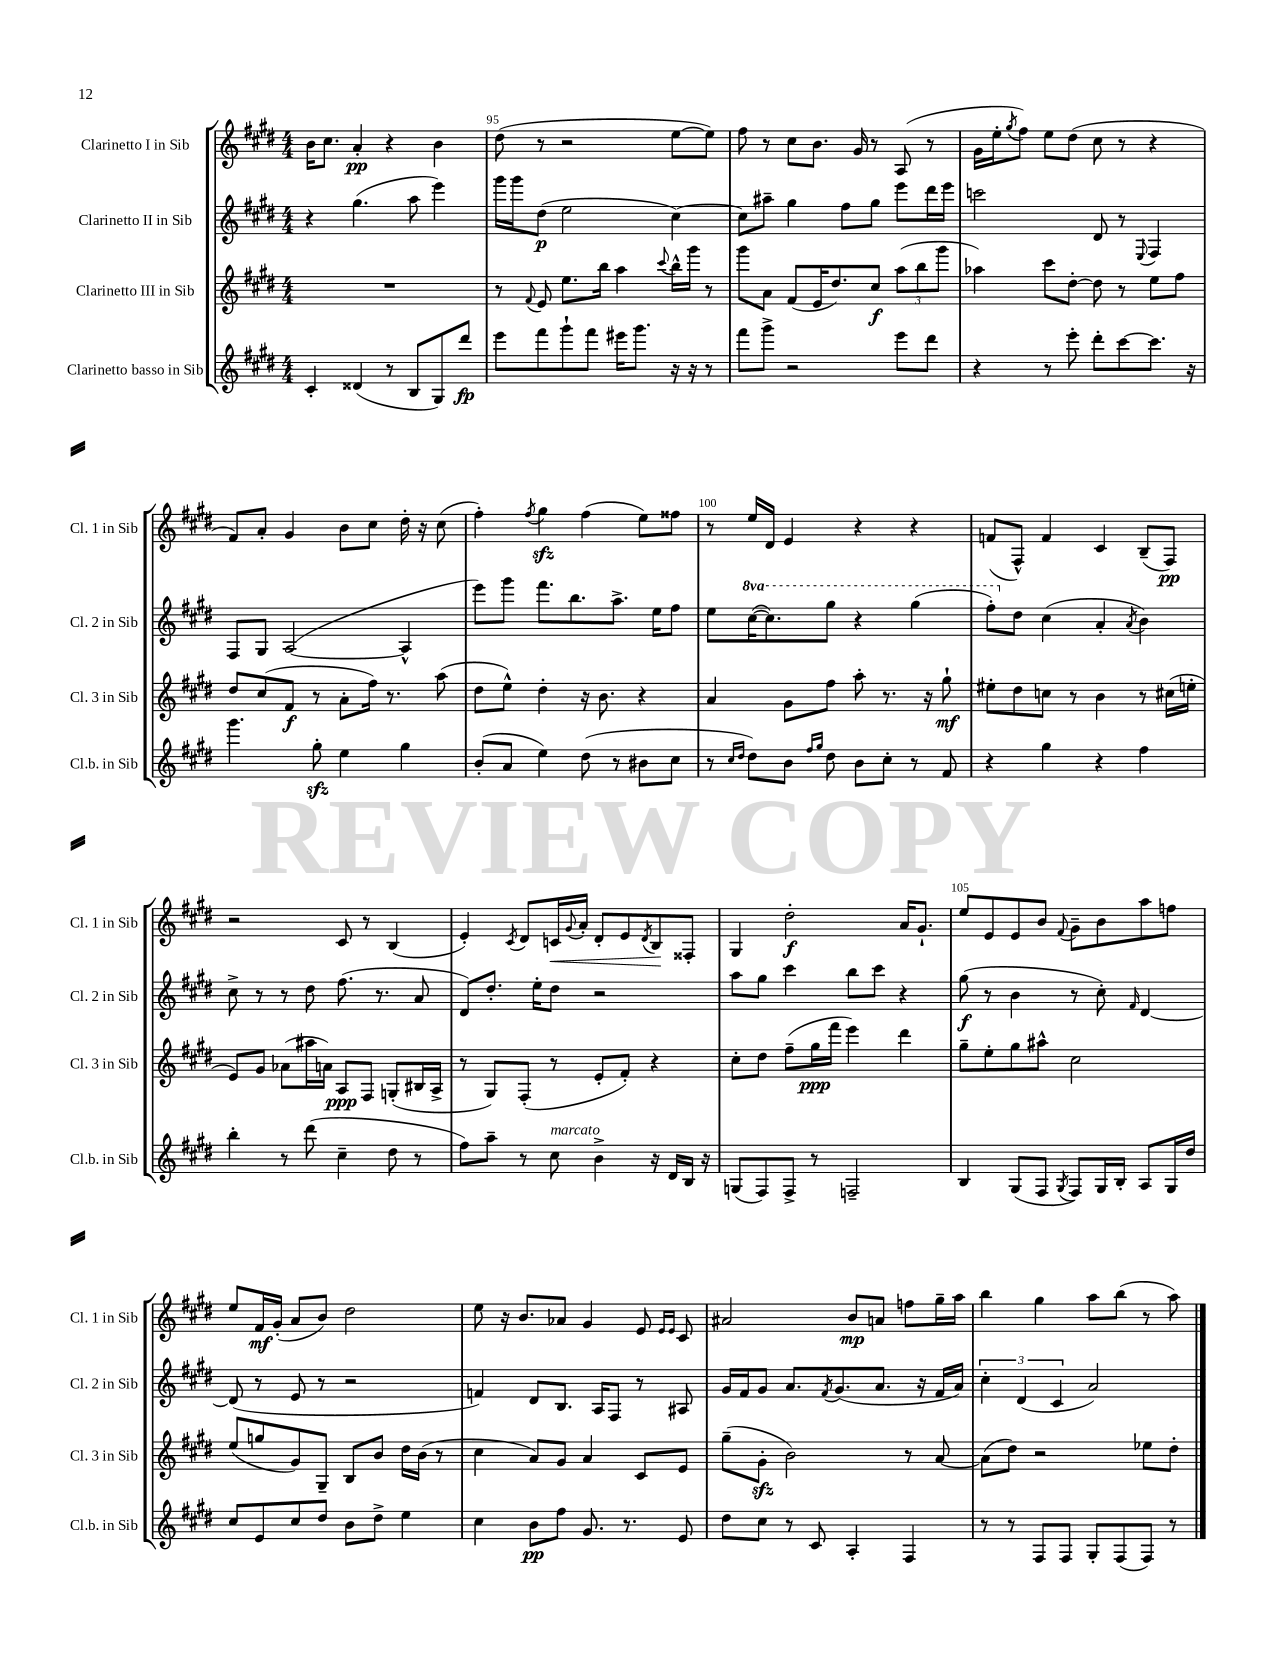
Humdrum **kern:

**kern	**dynam	**kern	**dynam	**kern	**dynam	**kern	**dynam
*part4	*part4	*part3	*part3	*part2	*part2	*part1	*part1
*staff4	*staff4	*staff3	*staff3	*staff2	*staff2	*staff1	*staff1
*I"Clarinetto basso in Sib	*	*I"Clarinetto III in Sib	*	*I"Clarinetto II in Sib	*	*I"Clarinetto I in Sib	*
*I'Cl.b. in Sib	*	*I'Cl. 3 in Sib	*	*I'Cl. 2 in Sib	*	*I'Cl. 1 in Sib	*
*clefG2	*	*clefG2	*	*clefG2	*	*clefG2	*
*k[f#c#g#d#]	*	*k[f#c#g#d#]	*	*k[f#c#g#d#]	*	*k[f#c#g#d#]	*
*M4/4	*	*M4/4	*	*M4/4	*	*M4/4	*
=94	=94	=94	=94	=94	=94	=94	=94
4c#'/	.	1r	.	4r	.	16b\KL	.
.	.	.	.	.	.	8.cc#\J	.
(4d##X/	.	.	.	(4.gg#\	.	4a'/	pp
8r	.	.	.	.	.	4r	.
8B/L	.	.	.	8aa\	.	.	.
8G#/)	.	.	.	4eee\)	.	4b\	.
8ddd#/J	fp	.	.	.	.	.	.
=95	=95	=95	=95	=95	=95	=95	=95
8eee\L	.	8r	.	16ggg#\LL	.	(8dd#\	.
.	.	.	.	16ggg#\J	.	.	.
.	.	8qqf#/	.	.	.	.	.
8fff#\	.	8e/	.	(8dd#\J	p	8r	.
8ggg#`\	.	8.ee\L	.	2ee\	.	2r	.
8fff#\J	.	.	.	.	.	.	.
.	.	16bb\Jk	.	.	.	.	.
16eee#X\KL	.	4aa\	.	.	.	.	.
8.ggg#\J	.	.	.	.	.	.	.
.	.	8qqccc#/	.	.	.	.	.
16r	.	16bb^^\LL	.	[4cc#\)	.	[8ee\L	.
16r	.	16ggg#\JJ	.	.	.	.	.
8r	.	8r	.	.	.	8ee\J])	.
=96	=96	=96	=96	=96	=96	=96	=96
8fff#\L	.	8ggg#\L	.	8cc#\L]	.	8ff#\	.
8ggg#^\J	.	8a\J	.	8aa#X~\J	.	8r	.
2r	.	(8f#/L	.	4gg#\	.	8cc#\L	.
.	.	16e/K	.	.	.	8.b\J	.
.	.	8.dd#/)	.	.	.	.	.
.	.	.	.	8ff#\L	.	.	.
.	.	.	.	.	.	16g#/	.
.	.	8cc#/J	f	8gg#\J	.	8r	.
8eee\L	.	(12aa\L	.	8eee\L	.	(8A/	.
.	.	12bb\	.	.	.	.	.
8ddd#\J	.	.	.	16ddd#\L	.	8r	.
.	.	12ggg#\J	.	.	.	.	.
.	.	.	.	16eee\JJ	.	.	.
=97	=97	=97	=97	=97	=97	=97	=97
4r	.	4aa-X\)	.	2cccn\	.	16g#\LL	.
.	.	.	.	.	.	16ee'\J	.
.	.	.	.	.	.	8qgg#/	.
.	.	.	.	.	.	8ff#\J)	.
8r	.	8ccc#\L	.	.	.	8ee\L	.
8eee'\	.	[8dd#'\J	.	.	.	(8dd#\J	.
8ddd#'\L	.	8dd#\]	.	8d#/	.	8cc#\	.
[8ccc#\	.	8r	.	8r	.	8r	.
.	.	.	.	8qqE/	.	.	.
8.ccc#\J]	.	8ee\L	.	4F#/	.	4r	.
.	.	8ff#\J	.	.	.	.	.
16r	.	.	.	.	.	.	.
!!LO:LB:g=z
=98	=98	=98	=98	=98	=98	=98	=98
4.ggg#\	.	8dd#/L	.	8F#/L	.	8f#/L)	.
.	.	(8cc#/	.	8G#/J	.	8a'/J	.
.	.	8f#/J	f	([2A/	.	4g#/	.
8gg#zz'\	.	8r	.	.	.	.	.
4ee\	.	8a'\L	.	.	.	8b\L	.
.	.	16ff#\Jk)	.	.	.	8cc#\J	.
.	.	8.r	.	.	.	.	.
4gg#\	.	.	.	4A^^/]	.	16dd#'\	.
.	.	.	.	.	.	16r	.
.	.	(8aa\	.	.	.	(8cc#\	.
=99	=99	=99	=99	=99	=99	=99	=99
(8b'/L	.	8dd#\L	.	8eee\L)	.	4ff#'\)	.
8a/J	.	8ee^^\J)	.	8ggg#\J	.	.	.
.	.	.	.	.	.	8qff#/	.
4ee\)	.	4dd#'\	.	8.fff#\L	.	4gg#zz\	.
.	.	.	.	8.bb\	.	.	.
(8dd#\	.	16r	.	.	.	(4ff#\	.
.	.	8.b\	.	.	.	.	.
8r	.	.	.	8.aa^\J	.	.	.
8b#X\L	.	4r	.	.	.	8ee\L)	.
.	.	.	.	16ee\KL	.	.	.
8cc#\J	.	.	.	8ff#\J	.	8ff##X\J	.
=100	=100	=100	=100	=100	=100	=100	=100
8r	.	4a/	.	8ee\L	.	8r	.
16qqcc#/LL	.	.	.	.	.	.	.
16qqdd#/JJ	.	.	.	.	.	.	.
*	*	*	*	*8va	*	*	*
8dd#\L)	.	.	.	([16ccc#\K	.	16ee/LL	.
.	.	.	.	8.ccc#\])	.	16d#/JJ	.
8b\J	.	8g#\L	.	.	.	4e/	.
16qqff#/LL	.	.	.	.	.	.	.
16qqgg#/JJ	.	.	.	.	.	.	.
8dd#\	.	8ff#\J	.	8ggg#\J	.	.	.
8b\L	.	8aa'\	.	4r	.	4r	.
8cc#'\J	.	8.r	.	.	.	.	.
8r	.	.	.	(4ggg#\	.	4r	.
.	.	16r	.	.	.	.	.
8f#/	.	8gg#`\	mf	.	.	.	.
=101	=101	=101	=101	=101	=101	=101	=101
4r	.	8ee#X'\L	.	8fff#'\L)	.	(8fn/L	.
*	*	*	*	*X8va	*	*	*
.	.	8dd#\	.	8dd#\J	.	8F#^^/J)	.
4gg#\	.	8ccn\J	.	(4cc#\	.	4f/	.
.	.	8r	.	.	.	.	.
4r	.	4b\	.	4a'/	.	4c#/	.
.	.	.	.	8qa/	.	.	.
4ff#\	.	8r	.	4b\)	.	(8B~/L	.
.	.	(16cc#X\LL	.	.	.	8F#/J)	pp
.	.	16een'\JJ	.	.	.	.	.
!!LO:LB:g=z
=102	=102	=102	=102	=102	=102	=102	=102
4bb'\	.	8e/L)	.	8cc#^\	.	2r	.
.	.	8g#/J	.	8r	.	.	.
8r	.	(8a-X\L	.	8r	.	.	.
(8ddd#\	.	16aa#X\L	.	8dd#\	.	.	.
.	.	16an\JJ)	.	.	.	.	.
4cc#~\	.	8A/L	ppp	(8.ff#\	.	8c#/	.
.	.	8F#/J	.	.	.	8r	.
.	.	.	.	8.r	.	.	.
8dd#\	.	(8Gn'/L	.	.	.	(4B/	.
8r	.	16B#X/L	.	8a/	.	.	.
.	.	16A^/JJ	.	.	.	.	.
=103	=103	=103	=103	=103	=103	=103	=103
8ff#\L)	.	8r	.	8d#/L)	.	4e'/)	.
8aa~\J	.	8G#/L)	.	8.dd#'/J	.	.	.
.	.	.	.	.	.	8qc#/	.
8r	.	(8F#'/J	.	.	.	8d#/L	.
.	.	.	.	16ee'\KL	.	.	.
!LO:TX:a:i:t=marcato	!	!	!	!	!	!	!
!	!	!	!	!	!	!	!LO:HP:b
8cc#\	.	8r	.	8dd#\J	.	16cn/L	<
.	.	.	.	.	.	8qqg#/	.
.	.	.	.	.	.	16a'/JJ	.
4b^\	.	8e'/L	.	2r	.	8d#'/L	.
.	.	8f#'/J)	.	.	.	8e/	.
.	.	.	.	.	.	8qd#/	.
16r	.	4r	.	.	.	8B/	.
16d#/LL	.	.	.	.	.	.	.
16B/JJ	.	.	.	.	.	8F##X'/J	[
16r	.	.	.	.	.	.	.
=104	=104	=104	=104	=104	=104	=104	=104
(8Gn/L	.	8cc#'\L	.	8aa\L	.	4G#/	.
8F#/)	.	8dd#\J	.	8gg#\J	.	.	.
8F#^/J	.	(8ff#~\L	.	4ccc#\	.	2dd#'\	f
8r	.	16gg#\L	ppp	.	.	.	.
.	.	16fff#\JJ	.	.	.	.	.
2Fn~/	.	4eee\)	.	8bb\L	.	.	.
.	.	.	.	8ccc#\J	.	.	.
.	.	4ddd#\	.	4r	.	16a/KL	.
.	.	.	.	.	.	8.g#`/J	.
=105	=105	=105	=105	=105	=105	=105	=105
4B/	.	8gg#~\L	.	(8gg#\	f	8ee/L	.
.	.	8ee'\	.	8r	.	8e/	.
(8G#/L	.	8gg#\	.	4b\	.	8e/	.
8F#/J	.	8aa#X^^\J	.	.	.	8b/J	.
8qG#/	.	.	.	.	.	8qqf#/	.
8F#/L)	.	2cc#\	.	8r	.	8g#~\L	.
16G#/L	.	.	.	8cc#'\)	.	8b\	.
16B'/JJ	.	.	.	.	.	.	.
.	.	.	.	16qqf#/	.	.	.
8A/L	.	.	.	[4d#/	.	8aa\	.
16G#/L	.	.	.	.	.	8ffn\J	.
16dd#/JJ	.	.	.	.	.	.	.
!!LO:LB:g=z
=106	=106	=106	=106	=106	=106	=106	=106
8cc#/L	.	(8ee/L	.	(8d#/]	.	8ee/L	.
8e/	.	8ggn/	.	8r	.	16f#/L	mf
.	.	.	.	.	.	(16g#'/JJ	.
8cc#/	.	8g#/)	.	8e/	.	8a/L	.
8dd#/J	.	8G#~/J	.	8r	.	8b/J)	.
8b\L	.	8B/L	.	2r	.	2dd#\	.
8dd#^\J	.	8b/J	.	.	.	.	.
4ee\	.	16dd#\LL	.	.	.	.	.
.	.	(16b\JJ	.	.	.	.	.
.	.	8r	.	.	.	.	.
=107	=107	=107	=107	=107	=107	=107	=107
4cc#\	.	4cc#\	.	4fn/)	.	8ee\	.
.	.	.	.	.	.	16r	.
.	.	.	.	.	.	8.b/L	.
8b\L	pp	8a/L)	.	8d#/L	.	.	.
8ff#\J	.	8g#/J	.	8.B/J	.	8a-X/J	.
8.g#/	.	4a/	.	.	.	4g#/	.
.	.	.	.	16A/KL	.	.	.
.	.	.	.	8F#/J	.	.	.
8.r	.	.	.	.	.	.	.
.	.	8c#/L	.	8r	.	8e/	.
.	.	.	.	.	.	16qqe/LL	.
.	.	.	.	.	.	16qqe/JJ	.
8e/	.	8e/J	.	8A#X/	.	8c#/	.
=108	=108	=108	=108	=108	=108	=108	=108
8dd#\L	.	(8gg#~\L	.	16g#/LL	.	2a#X/	.
.	.	.	.	16f#/J	.	.	.
8cc#\J	.	8g#zz'\J	.	8g#/J	.	.	.
8r	.	2b\)	.	8.a/L	.	.	.
8c#/	.	.	.	.	.	.	.
.	.	.	.	8qf#/	.	.	.
.	.	.	.	(8.g#/	.	.	.
4A'/	.	.	.	.	.	8b/L	mp
.	.	.	.	8.a/J	.	8an/J	.
4F#/	.	8r	.	.	.	8ffn\L	.
.	.	.	.	16r	.	.	.
.	.	[8a/	.	16f#/LL	.	16gg#~\L	.
.	.	.	.	16a/JJ)	.	16aa\JJ	.
=109	=109	=109	=109	=109	=109	=109	=109
8r	.	(8a\L]	.	6cc#'\	.	4bb\	.
8r	.	8dd#\J)	.	.	.	.	.
.	.	.	.	(6d#/	.	.	.
8F#/L	.	2r	.	.	.	4gg#\	.
.	.	.	.	6c#/	.	.	.
8F#/J	.	.	.	.	.	.	.
8G#'/L	.	.	.	2a/)	.	8aa\L	.
(8F#/	.	.	.	.	.	(8bb\J	.
8F#/J)	.	8ee-X\L	.	.	.	8r	.
8r	.	8dd#'\J	.	.	.	8aa\)	.
==	==	==	==	==	==	==	==
*-	*-	*-	*-	*-	*-	*-	*-
